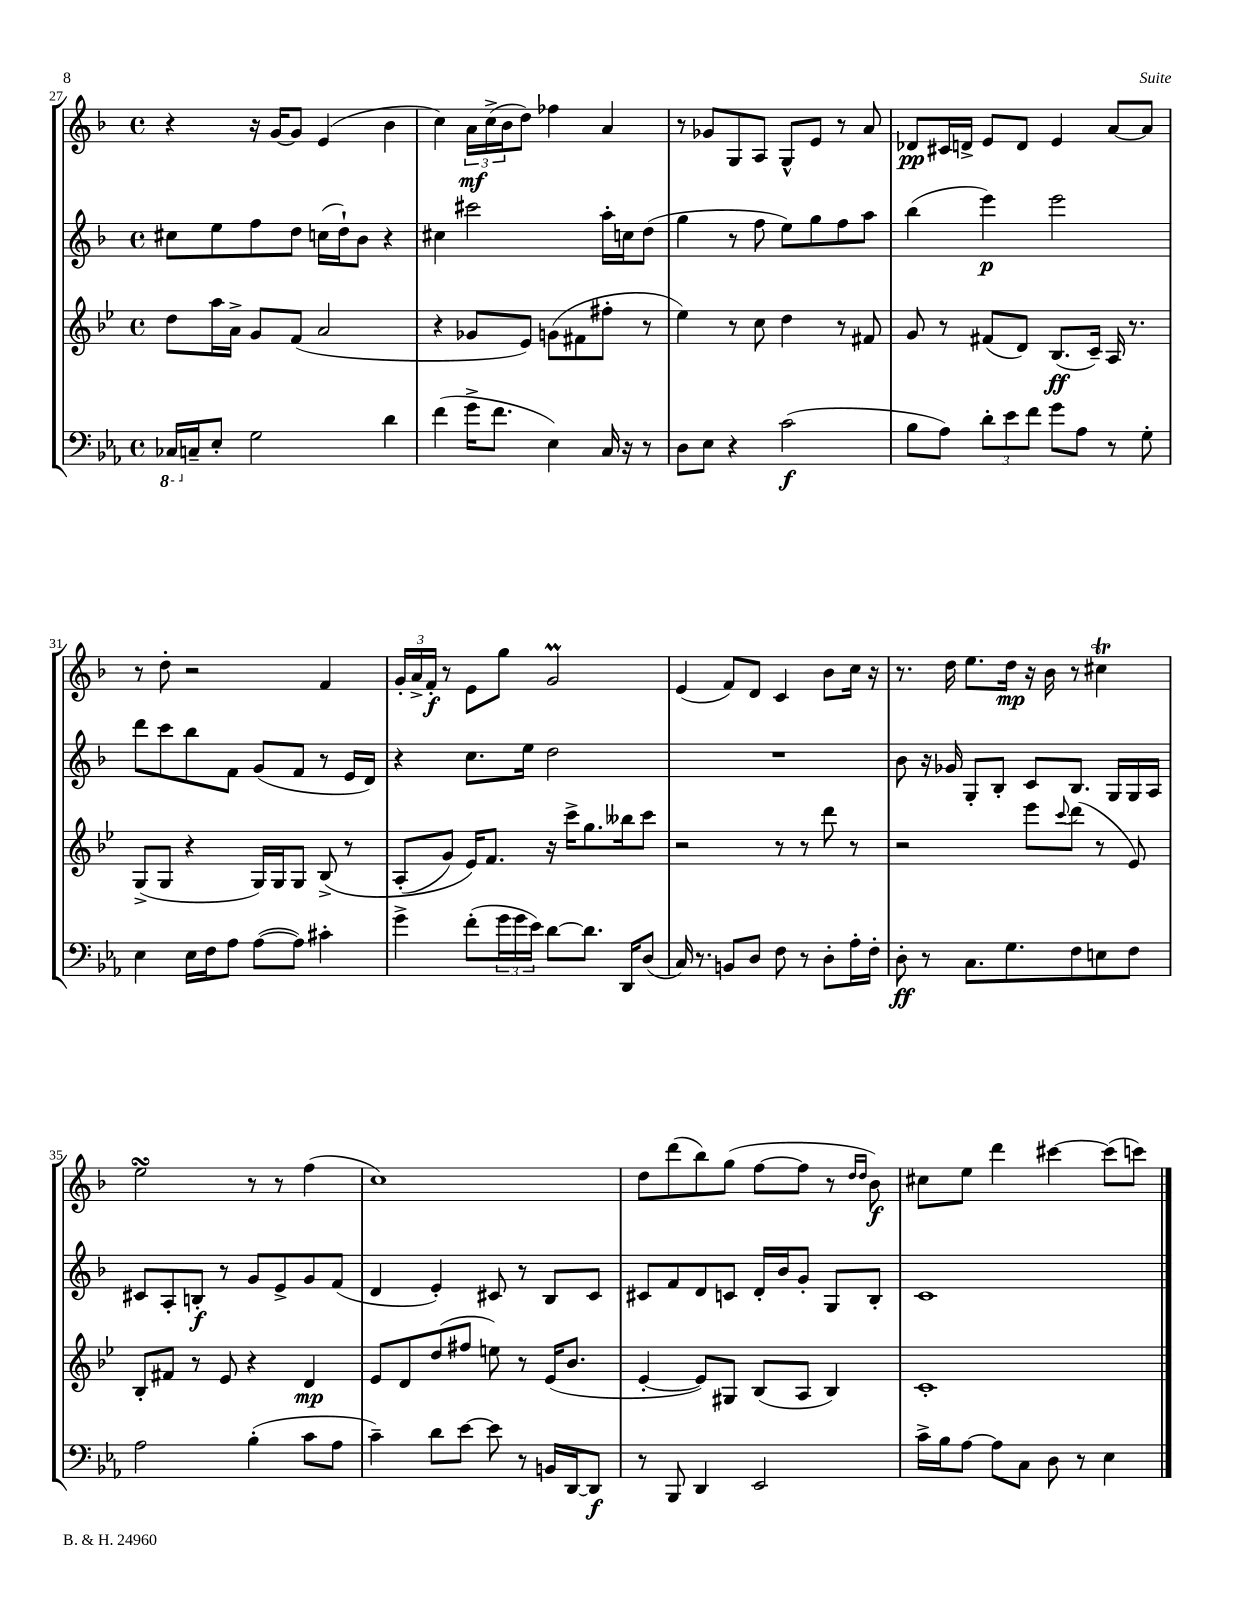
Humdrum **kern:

**kern	**kern	**kern	**kern
*staff4	*staff3	*staff2	*staff1
*clefF4	*clefG2	*clefG2	*clefG2
*k[b-e-a-]	*k[b-e-]	*k[b-]	*k[b-]
*M4/4	*M4/4	*M4/4	*M4/4
*met(c)	*met(c)	*met(c)	*met(c)
16CC-	8dd	8cc#	4r
16C~	.	.	.
8E-'	16aa	8ee	.
.	16a^	.	.
2G	8g	8ff	16r
.	.	.	[16g
.	(8f	8dd	8g]
.	2a	(16cc	(4e
.	.	16dd`)	.
.	.	8b-	.
4d	.	4r	4b-
=	=	=	=
(4f	4r	4cc#	4cc)
16g^	8g-	2ccc#	24a
.	.	.	(24cc^
8.f	.	.	.
.	.	.	24b-
.	8e-)	.	8dd)
4E-)	(8g	.	4ff-
.	8f#	.	.
16C	8ff#'	16aa'	4a
16r	.	16cc	.
8r	8r	(8dd	.
=	=	=	=
8D	4ee-)	4gg	8r
8E-	.	.	8g-
4r	8r	8r	8G
.	8cc	8ff	8A
(2c	4dd	8ee)	8G^^
.	.	8gg	8e
.	8r	8ff	8r
.	8f#	8aa	8a
=	=	=	=
8B-	8g	(4bb-	8d-
8A-)	8r	.	16c#
.	.	.	16d^
12d'	(8f#	4eee)	8e
12e-	.	.	.
.	8d)	.	8d
12f	.	.	.
8g	(8.B-	2eee	4e
8A-	.	.	.
.	16c~)	.	.
8r	16A	.	[8a
.	8.r	.	.
8G'	.	.	8a]
=	=	=	=
4E-	(8G^	8ddd	8r
.	8G	8ccc	8dd'
16E-	4r	8bb-	2r
16F	.	.	.
8A-	.	8f	.
([8A-	16G)	(8g	.
.	16G	.	.
8A-])	8G	8f	.
4c#'	&(8B-^	8r	4f
.	8r	16e	.
.	.	16d)	.
=	=	=	=
4g^	(8A'	4r	24g'
.	.	.	24a^
.	.	.	24f'
.	8g)	.	8r
(8f'	16e-&)	8.cc	8e
.	8.f	.	.
24g	.	.	8gg
24g	.	.	.
.	.	16ee	.
24e-)	.	.	.
[8d	16r	2dd	2g
.	16ccc^	.	.
8.d]	8.gg	.	.
16DD	16bb--	.	.
(8D	8ccc	.	.
=	=	=	=
16C)	2r	1r	(4e
8.r	.	.	.
8BB	.	.	8f)
8D	.	.	8d
8F	8r	.	4c
8r	8r	.	.
8D'	8ddd	.	8b-
16A-'	8r	.	16cc
16F'	.	.	16r
=	=	=	=
8D'	2r	8b-	8.r
8r	.	16r	.
.	.	16g-	16dd
8.C	.	8G'	8.ee
.	.	8B-'	.
8.G	.	.	16dd
.	8eee-	8c	16r
.	.	.	16b-
.	8qqccc	.	.
8F	(8ddd	8.B-	8r
8E	8r	.	4cc#
.	.	16G	.
8F	8e-)	16G	.
.	.	16A	.
=	=	=	=
2A-	8B-'	8c#	2ee
.	8f#	8A'	.
.	8r	8B'	.
.	8e-	8r	.
(4B-'	4r	8g	8r
.	.	8e^	8r
8c	4d	8g	(4ff
8A-	.	(8f	.
=	=	=	=
4c~)	8e-	4d	1cc)
.	8d	.	.
8d	(8dd	4e')	.
[8e-	8ff#	.	.
8e-]	8ee)	8c#	.
8r	8r	8r	.
16BB	(16e-	8B-	.
[16DD	8.b-	.	.
8DD]	.	8c#	.
=	=	=	=
8r	[4e-'	8c#	8dd
8BBB-	.	8f	(8ddd
4DD	8e-])	8d	8bb-)
.	8G#	8c	(8gg
2EE-	(8B-	16d'	[8ff
.	.	16b-	.
.	8A	8g'	8ff]
.	4B-)	8G	8r
.	.	.	16qqdd
.	.	.	16qqdd
.	.	8B-'	8b-)
=	=	=	=
16c^	1c'	1c	8cc#
16B-	.	.	.
[8A-	.	.	8ee
8A-]	.	.	4ddd
8C	.	.	.
8D	.	.	[4ccc#
8r	.	.	.
4E-	.	.	(8ccc#]
.	.	.	8ccc)
==	==	==	==
*-	*-	*-	*-
